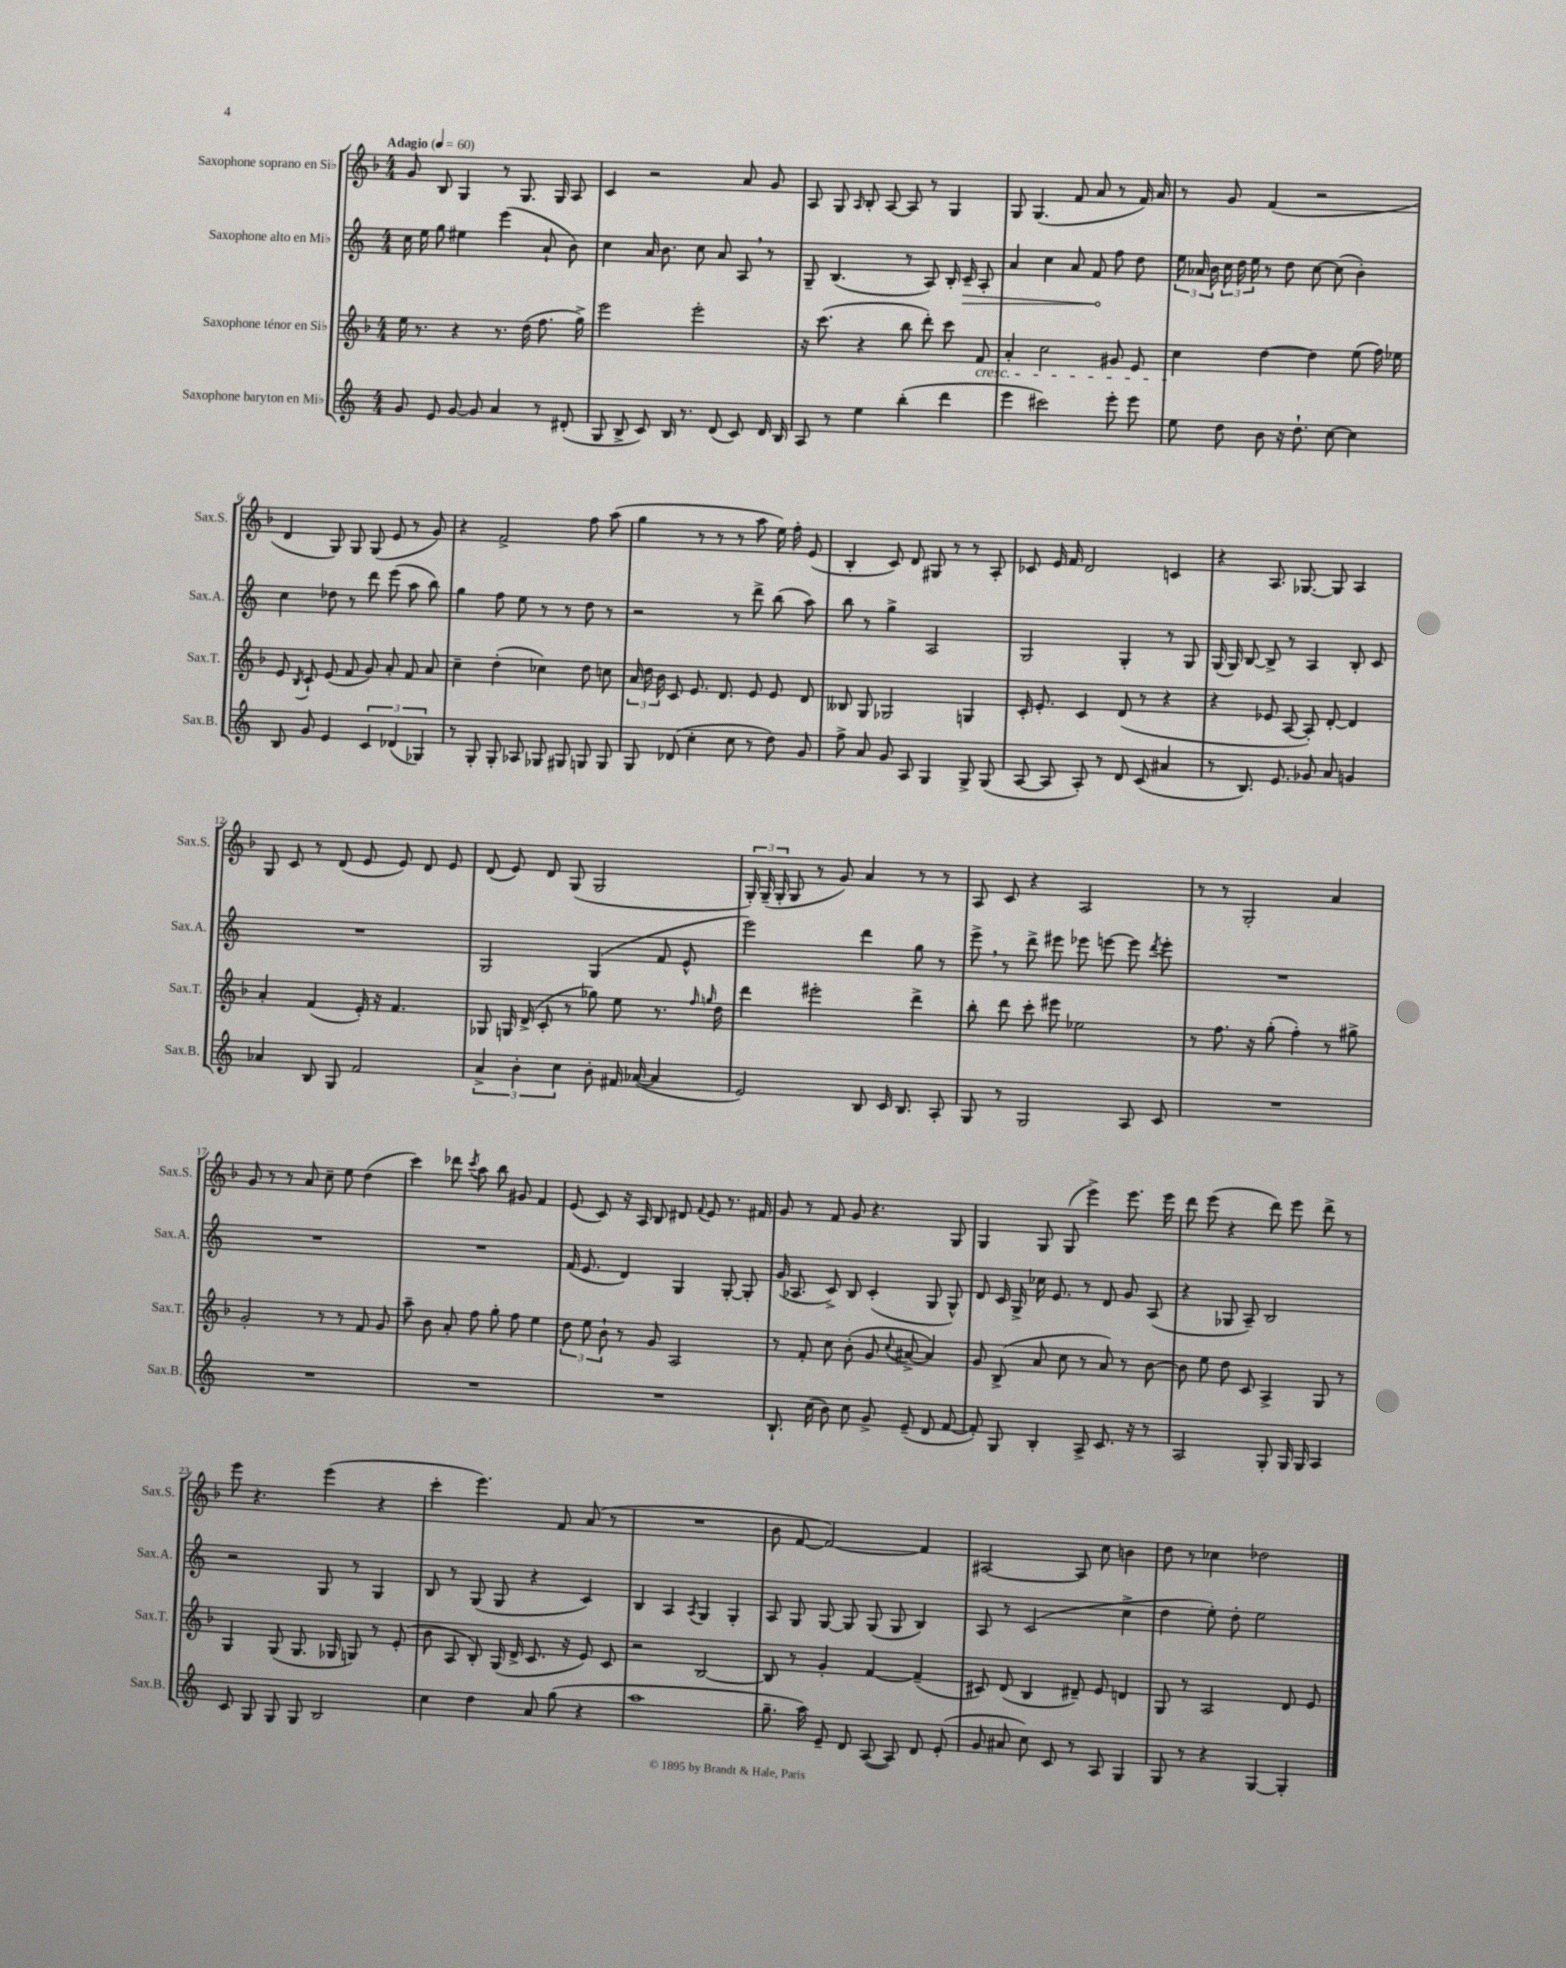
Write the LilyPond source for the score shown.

<<
\new StaffGroup <<
\new Staff = "s0" \with { instrumentName = "Saxophone soprano en Sib" shortInstrumentName = "Sax.S." } {
    \clef treble \key f \major \numericTimeSignature \time 4/4 \tempo "Adagio" 4 = 60
    \autoBeamOff g'8 bes8 g4 r8 g8. g16 a8 |
    c'4 r2 a'8 g'8 |
    a8 g8 \grace { a16 } bes8-. a8~ a8 r8 g4 |
    g8 g4.( f'8 a'8 r8 f'16) a'16 |
    r8 g'8 f'4( r2 |
    d'4 g8) g8 g8( e'8 r8 g'8) |
    r4 f'2-> f''8 a''8( |
    g''4 r8 r8 r8 a''8 e''16) f''16-. e'8( |
    bes4-. c'8) d'8 gis8 r8 r8 a8-. |
    ces'8 e'16 f'16 d'2 c'4 |
    r4 a8. ges8.~ ges8 a4 |
    g8 c'8 r8 d'8( e'8 e'8) d'8 e'8 |
    d'8( e'8) d'8 g8( g2 |
    \tuplet 3/2 { g16-.) g16--( g16-. } g8 r8 g'8) a'4 r8 r8 |
    a8 c'8 r4 a2 |
    r8 r8 g2-. a'4 |
    g'8 r8 r8 a'8 c''8-- e''8 d''4( |
    c'''4) des'''8 \acciaccatura { c'''8 } a''8 bes''8 gis'8 f'4 |
    e'8( c'8) r16 a16 bes8 dis'8 \appoggiatura { f'8 } e'8 r8. fis'16 |
    g'8 r8 f'8 g'8 r4. g8 |
    g4 g8 g8( e'''4->) e'''8. e'''16 |
    d'''8 e'''8( r4 d'''8) e'''8 d'''8-> r8 |
    e'''8 r4. e'''4( r4 |
    c'''4-. e'''4.) f'8 a'8( r8 |
    R1 |
    bes'8 f'8~ f'2~) f'4 |
    ais2~ ais8 c''8 b'4 |
    d''8 r8 ces''4 des''2 \bar "|." |
}
\new Staff = "s1" \with { instrumentName = "Saxophone alto en Mib" shortInstrumentName = "Sax.A." } {
    \clef treble \key c \major \numericTimeSignature \time 4/4
    \autoBeamOff c''16 e''16 g''8 eis''4 e'''4( a'8-! b'8) |
    c''4 a'16 b'8. c''8 a'8 a8 \breathe r8 |
    g8-- b4.( r8 a8) b16-. \once \override Hairpin.circled-tip = ##t c'16--\> a8-. |
    a'4 c''4 a'8 f'8\! f''8 d''8 |
    \tuplet 3/2 { e''16 aes'16 b'16 } \tuplet 3/2 { c''16 d''16 e''16 } r8 d''8 c''8~ c''8( b'4-.) |
    c''4 des''8 r8 d'''8 e'''8( a''8 b''8) |
    g''4 f''8 e''8 r8 r8 d''8 r8 |
    r2 r8 d'''8-> b''8( a''8) |
    b''8 r8 g''4-> a2 |
    g2 g4-. r8 g8 |
    g16( g16) b8~ b8-> r8 a4 b8-. c'8 |
    R1 |
    g2 g4( f'8 e'8-^ |
    e'''2) d'''4 g''8 r8 |
    e'''8-> \breathe r8 d'''8-> eis'''8 ees'''8 e'''8~ e'''8 \acciaccatura { d'''8 } e'''8-. |
    R1 |
    R1 |
    R1 |
    f'16( e'8. d'4) g4 g8~-. g8-. |
    g'16( aes8. c'8->) b8 c'4-.( g8 g8-^) |
    d'8 c'16 g16-> ces''16 e'8. r8 d'8 g'8 a8( |
    r4 ges8 a8--) b2 |
    r2 g8 r8 g4 |
    b8 r8 g8( g8 r4 c'4) |
    b4 a4 \acciaccatura { a8 } g4 g4-. |
    a8 g8 g8~ g8 g8( g8 b4) |
    a8 r8 c'2( c''4-> |
    d''4 e''8-.) d''8-. e''2 \bar "|." |
}
\new Staff = "s2" \with { instrumentName = "Saxophone ténor en Sib" shortInstrumentName = "Sax.T." } {
    \clef treble \key f \major \numericTimeSignature \time 4/4
    \autoBeamOff e''16 r8. r4 r8. d''16( f''8. g''16->) |
    e'''2 e'''2-. |
    r16 c'''8.( r4 bes''8 d'''8-.) c'''8 f'8\cresc |
    a'4-. c''2 gis'8 e'8 |
    c''4\! d''4~ d''4 e''8( f''16) ees''16 |
    e'8 \acciaccatura { bes8 } c'8-! e'8( f'8 g'8) a'8-. f'8 a'8 |
    c''4-- d''4-.( ces''4) d''8 c''8 |
    \tuplet 3/2 { a'16 d''16 bes'16 } c'8 e'8. d'8. e'8 e'8 d'8 |
    beses8 g8 ges2 g4 |
    c'16-. e'8.-. c'4 d'8( r8 r4 |
    r4 ees'8 a8~ a8-.) d'8~-. d'4 |
    a'4-. f'4( e'16-.) r16 f'4. |
    ges8 g16 d'16->( c'8-. r8 ges''8) e''8 r8. \grace { f''16 g''16 } d''16 |
    d'''4 eis'''2-. d'''4-> |
    bes''8-. d'''8 c'''8-. eis'''8 ees''2 |
    r8 f''8. r16 g''8-.( f''4-.) r8 gis''8-> |
    g'2-. r8 r8 f'8 g'8 |
    a''8-- bes'8 a'8-. f''8 g''8-. f''8 e''4 |
    \tuplet 3/2 { d''8 e''8 bes'8-! } r8 g'8 a2 |
    r8 f'8-. c''8 bes'8-.( g'8 \appoggiatura { c''8 } ais'8~-> ais'4) |
    g'8 bes8->( a'8 c''8 r8 a'8) r8 bes'8~ |
    bes'8 e''8 d''8 c'8 a4-> g8 r8 |
    g4 g8( g8. ges16 g8) r8 e'8-.( |
    bes'8 a8 bes8-.) g16( d'16-> c'8. r16 e'8) c'8 |
    r2 bes2~ |
    bes8 r8 g'4-. f'4~ f'4--( |
    cis'8) d'8( bes4 dis'8--) e'8 d'4 |
    g8 r8 a2 d'8 e'8 \bar "|." |
}
\new Staff = "s3" \with { instrumentName = "Saxophone baryton en Mib" shortInstrumentName = "Sax.B." } {
    \clef treble \key c \major \numericTimeSignature \time 4/4
    \autoBeamOff g'8 e'8 g'8~ g'8 a'4 r8 dis'8-.( |
    g8 b8-> c'8) b16 r8. d'8( c'8) d'16 b16 |
    a8 r8 e''4 b''4-.( d'''4 |
    e'''4 cis'''2) e'''8-. e'''8 |
    e''8 d''8 b'8 r16 d''8.-! c''8~ c''4 |
    b8 g'8 e'4 \tuplet 3/2 { c'4 des'4( ges4) } |
    r8 g8-. g8-. aes8 ges8 gis8 g8 g8 |
    g8 des'8( c''4-. c''8 r8 d''8) g'8 |
    f''8-> a'8 g'8 a8 g4 g8-> g8( |
    a8~ a8 a8-.) r8 d'8 c'8( ais'4 |
    r8 b8.) e'8. ges'8 a'8 g'4 |
    aes'4 b8 g8 f'2 |
    \tuplet 3/2 { a'4-> b'4-. c''4 } b'8-. fis'16 aes'16~( aes'4 |
    e'2) b8 c'16 b8. a8-. |
    g8 r8 g2 a8 c'8 |
    R1 |
    R1 |
    R1 |
    R1 |
    b8.-! c''16( b'8) c''8 g'8-> e'8--( d'8 f'8~ |
    f'8-.) g8 b4-. a8-> c'8. r16 r8 |
    a2 g8-. g16 g16 a4 |
    c'8 g8 g8 g8 b2 |
    c''4 d''4 a'8 g''8( r4 |
    a''1 |
    g''8.-- a''16) e'8-- d'8 a8~( a8) d'8 e'8-.( |
    g'8 ais'8 c''8) c'8 r8 a8 g4 |
    g8 r8 r4 g4~ g4-. \bar "|." |
}
>>
>>
